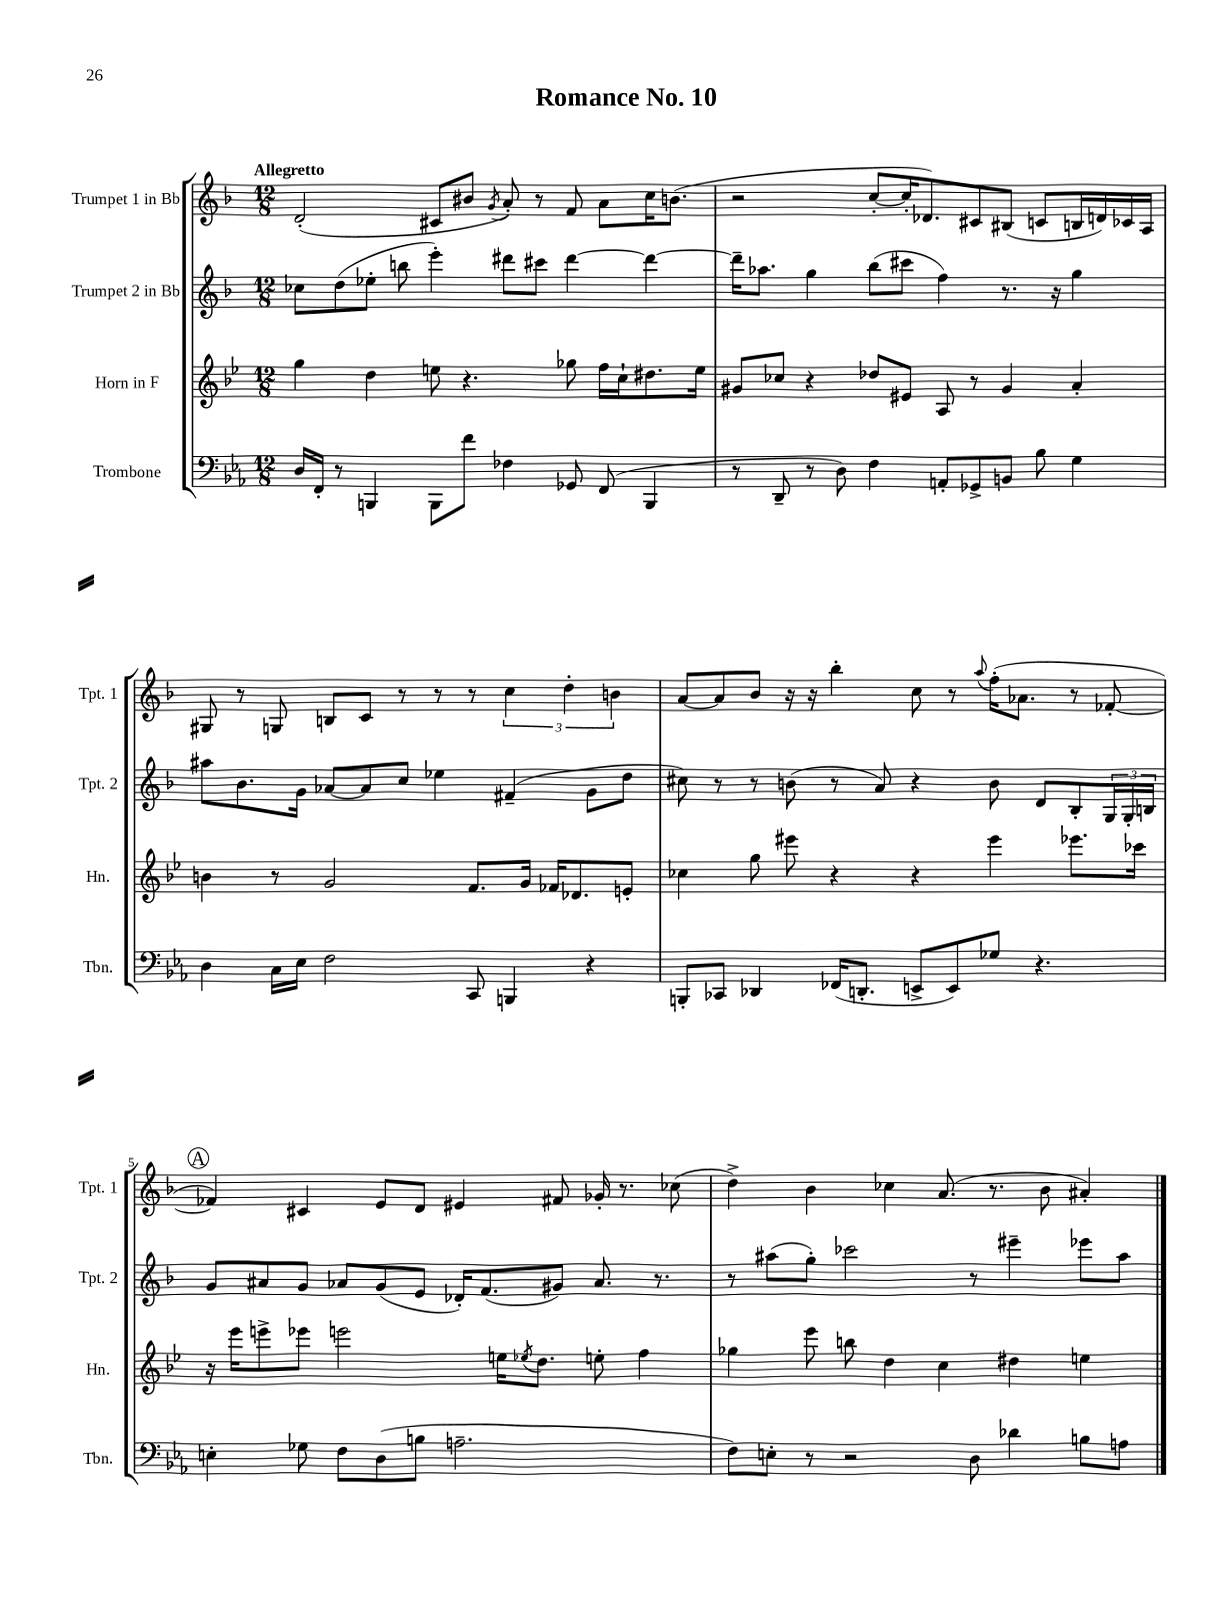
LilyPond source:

\header { title = "Romance No. 10" }
<<
\new StaffGroup <<
\new Staff = "s0" \with { instrumentName = "Trumpet 1 in Bb" shortInstrumentName = "Tpt. 1" } {
    \clef treble \key f \major \numericTimeSignature \time 12/8 \tempo "Allegretto"
    d'2-.( cis'8 bis'8 \acciaccatura { g'8 } a'8-.) r8 f'8 a'8 c''16 b'8.( |
    r2 c''8~-. c''16-. des'8.) cis'8 bis8( c'8 b16 d'16) ces'16 a16 |
    gis8 r8 g8 b8 c'8 r8 r8 r8 \tuplet 3/2 { c''4 d''4-. b'4 } |
    a'8~ a'8 bes'8 r16 r16 bes''4-. c''8 r8 \appoggiatura { a''8 } f''16-.( aes'8. r8 fes'8~-. |
    \mark \markup { \circle "A" } fes'4) cis'4 e'8 d'8 eis'4 fis'8 ges'16-. r8. ces''8( |
    d''4->) bes'4 ces''4 a'8.( r8. bes'8 ais'4-.) \bar "|." |
}
\new Staff = "s1" \with { instrumentName = "Trumpet 2 in Bb" shortInstrumentName = "Tpt. 2" } {
    \clef treble \key f \major \numericTimeSignature \time 12/8
    ces''8 d''8( ees''8-. b''8 e'''4-.) dis'''8 cis'''8 dis'''4~ dis'''4~ |
    dis'''16-- aes''8. g''4 bes''8( cis'''8 f''4) r8. r16 g''4 |
    ais''8 bes'8. g'16 aes'8~ aes'8 c''8 ees''4 fis'4--( g'8 d''8 |
    cis''8) r8 r8 b'8( r8 a'8) r4 b'8 d'8 bes8-. \tuplet 3/2 { g16 g16-. b16 } |
    \mark \markup { \circle "A" } g'8 ais'8 g'8 aes'8 g'8( e'8 des'16-.) f'8.( gis'8) aes'8. r8. |
    r8 ais''8( g''8-.) ces'''2 r8 eis'''4-- ees'''8 ais''8 \bar "|." |
}
\new Staff = "s2" \with { instrumentName = "Horn in F" shortInstrumentName = "Hn." } {
    \clef treble \key bes \major \numericTimeSignature \time 12/8
    g''4 d''4 e''8 r4. ges''8 f''16 c''16-! dis''8. e''16 |
    gis'8 ces''8 r4 des''8 eis'8 a8 r8 gis'4 a'4-. |
    b'4 r8 g'2 f'8. g'16 fes'16 des'8. e'8-. |
    ces''4 g''8 eis'''8 r4 r4 eis'''4 ees'''8. ces'''16 |
    \mark \markup { \circle "A" } r16 ees'''16 e'''8-> ees'''8 e'''2 e''16 \acciaccatura { ees''8 } d''8. e''8-. f''4 |
    ges''4 ees'''8 b''8 d''4 c''4 dis''4 e''4 \bar "|." |
}
\new Staff = "s3" \with { instrumentName = "Trombone" shortInstrumentName = "Tbn." } {
    \clef bass \key ees \major \numericTimeSignature \time 12/8
    d16 f,16-. r8 b,,4 b,,8 f'8 fes4 ges,8 f,8( b,,4 |
    r8 d,8-- r8 d8) f4 a,8-. ges,8-> b,8 bes8 g4 |
    d4 c16 ees16 f2 c,8 b,,4 r4 |
    b,,8-. ces,8 des,4 fes,16( d,8.-. e,8-> e,8) ges8 r4. |
    \mark \markup { \circle "A" } e4-. ges8 f8 d8( b8 a2.-- |
    f8) e8-. r8 r2 d8 des'4 b8 a8 \bar "|." |
}
>>
>>
\layout { \context { \Score \override BarNumber.break-visibility = ##(#f #t #t) barNumberVisibility = #(every-nth-bar-number-visible 5) } }
